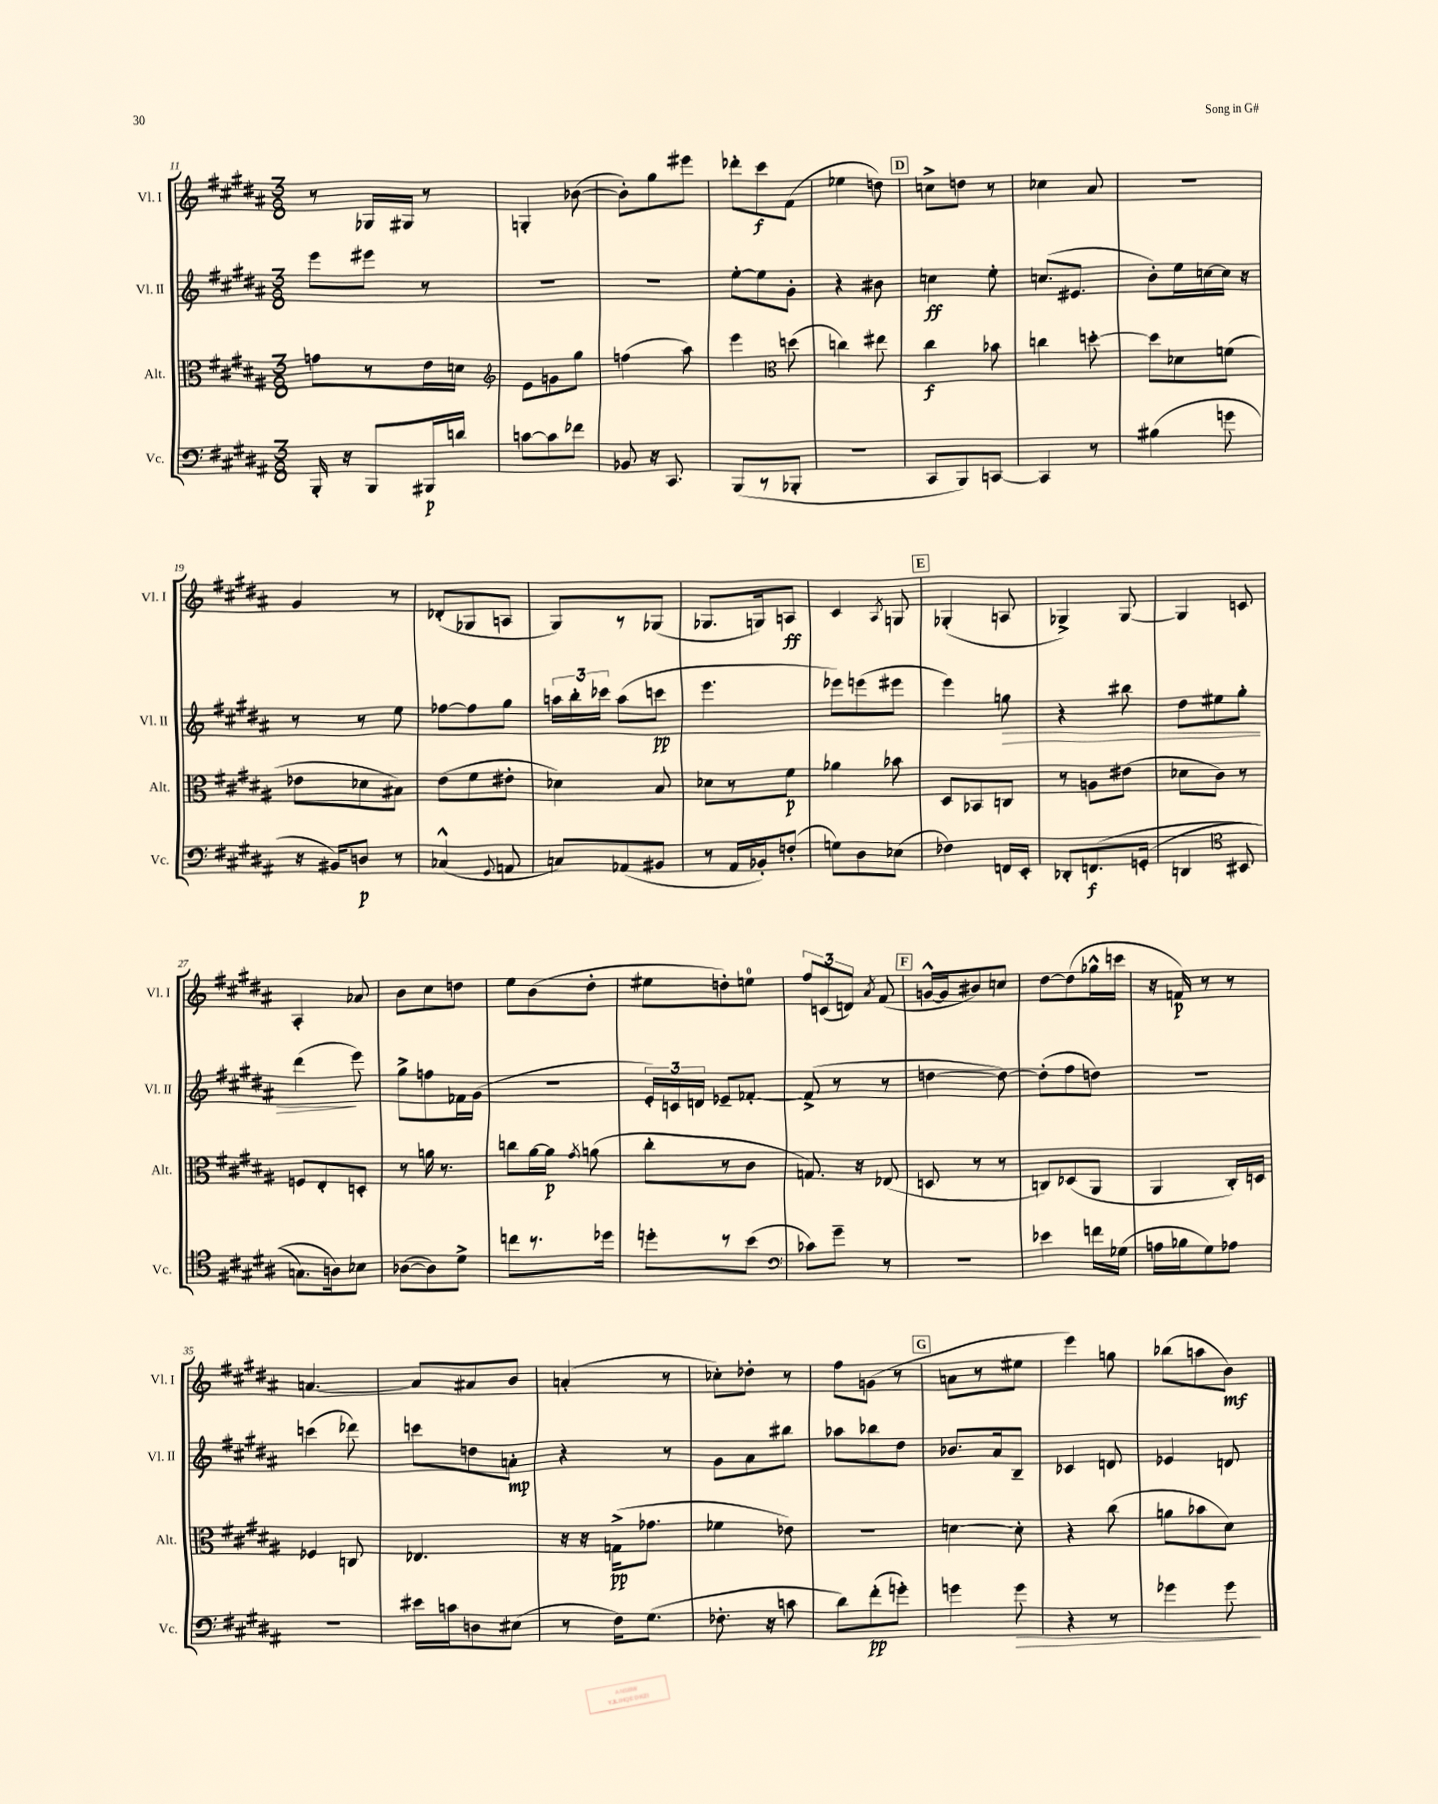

**kern	**dynam	**kern	**dynam	**kern	**dynam	**kern	**dynam
*part4	*part4	*part3	*part3	*part2	*part2	*part1	*part1
*staff4	*staff4	*staff3	*staff3	*staff2	*staff2	*staff1	*staff1
*I"Vc.	*	*I"Alt.	*	*I"Vl. II	*	*I"Vl. I	*
*I'Vc.	*	*I'Alt.	*	*I'Vl. II	*	*I'Vl. I	*
*clefF4	*	*clefC3	*	*clefG2	*	*clefG2	*
*k[f#c#g#d#a#]	*	*k[f#c#g#d#a#]	*	*k[f#c#g#d#a#]	*	*k[f#c#g#d#a#]	*
*M3/8	*	*M3/8	*	*M3/8	*	*M3/8	*
=11	=11	=11	=11	=11	=11	=11	=11
16BBB'/	.	8gn\L	.	8eee\L	.	8r	.
16r	.	.	.	.	.	.	.
8BBB/L	.	8r	.	8eee#X\J	.	16G-X/LL	.
.	.	.	.	.	.	16G#X/JJ	.
16BBB#X/L	p	16e\L	.	8r	.	8r	.
16dn/JJ	.	16dn\JJ	.	.	.	.	.
=12	=12	=12	=12	=12	=12	=12	=12
*	*	*clefG2	*	*	*	*	*
[8cn\L	.	8e\L	.	4.r	.	4Gn'/	.
8c\]	.	8gn\	.	.	.	.	.
8f-X\J	.	8gg#\J	.	.	.	([8b-X\	.
=13	=13	=13	=13	=13	=13	=13	=13
8BB-X/	.	(4ffn\	.	4.r	.	8b-'\L])	.
16r	.	.	.	.	.	8gg#\	.
8.CC#/	.	.	.	.	.	.	.
.	.	8aa#\)	.	.	.	8eee#X\J	.
=14	=14	=14	=14	=14	=14	=14	=14
(8BBB/L	.	4eee\	.	[8ee'\L	.	8ddd-X'\L	.
8r	.	.	.	8ee\]	.	8ccc#\	f
*	*	*clefC3	*	*	*	*	*
8BBB-X'/J	.	(8ddn\	.	8g#'\J	.	(8f#\J	.
=15	=15	=15	=15	=15	=15	=15	=15
4.r	.	4ccn\)	.	4r	.	4ee-X\	.
.	.	8ee#X\	.	8b#X\	.	8ddn\)	.
!!LO:REH:place=s1:t=D
=16	=16	=16	=16	=16	=16	=16	=16
8CC#/L	.	4cc#\	f	4ccn\	ff	8ccn^\L	.
8BBB/)	.	.	.	.	.	8ddn\J	.
[8CCn/J	.	8b-X\	.	8ee'\	.	8r	.
=17	=17	=17	=17	=17	=17	=17	=17
4CC/]	.	4ccn\	.	(8.ccn/L	.	4cc-X\	.
.	.	.	.	8.e#X/J	.	.	.
8r	.	[8ddn'\	.	.	.	8a#/	.
=18	=18	=18	=18	=18	=18	=18	=18
(4B#X\	.	8dd\L]	.	8b'\L)	.	4.r	.
.	.	8d-X\	.	16ee\L	.	.	.
.	.	.	.	[16ccn\	.	.	.
8gn\	.	(8fn\J	.	16cc\JJ]	.	.	.
.	.	.	.	16r	.	.	.
!!LO:LB:g=z
=19	=19	=19	=19	=19	=19	=19	=19
16r	.	8e-X\L	.	8r	.	4g#/	.
16BB#X/KL)	.	.	.	.	.	.	.
8Dn/J	p	8d-X\	.	8r	.	.	.
8r	.	8B#X\J)	.	8ee\	.	8r	.
=20	=20	=20	=20	=20	=20	=20	=20
(4C-X^^/	.	(8e\L	.	[8ff-X\L	.	(8d-X'/L	.
.	.	8f#\	.	8ff-\]	.	8G-X/	.
8qqGG#/	.	.	.	.	.	.	.
8AAn/	.	8e#X'\J	.	8gg#\J	.	8An/J	.
=21	=21	=21	=21	=21	=21	=21	=21
8Cn/L)	.	4d-X\)	.	24aan\LL	.	8G#/L)	.
.	.	.	.	24bb'\	.	.	.
.	.	.	.	24ccc-X\JJ	.	.	.
(8AA-X/	.	.	.	(8aa\L	.	8r	.
8BB#X/J	.	8B/	.	8cccn\J	pp	(8G-X/J	.
=22	=22	=22	=22	=22	=22	=22	=22
8r	.	8d-X\L	.	4.eee\	.	8.G-X/L	.
16AA#/LL	.	8r	.	.	.	.	.
16BB-X'/J)	.	.	.	.	.	16Gn/k)	.
(8Fn'/J	.	8f#\J	p	.	.	8An/J	ff
=23	=23	=23	=23	=23	=23	=23	=23
8Gn\L)	.	4a-X\	.	8eee-X\L)	.	4c#/	.
8D#\	.	.	.	(8eeen\	.	.	.
.	.	.	.	.	.	8qA#/	.
(8E-X\J	.	8b-X\	.	8eee#X\J	.	8Gn/	.
!!LO:REH:place=s1:t=E
=24	=24	=24	=24	=24	=24	=24	=24
4F-X\)	.	8D#/L	.	4eee\)	.	(4G-X'/	.
.	.	8BB-X/	.	.	.	.	.
!	!	!	!	!	!LO:HP:b	!	!
16FFn/LL	.	8Cn/J	.	8ggn\	>	8An/	.
16EE'/JJ	.	.	.	.	.	.	.
=25	=25	=25	=25	=25	=25	=25	=25
8DD-X'/L	.	8r	.	4r	.	4G-X^/)	.
(8.FFn/	f	8An\L	.	.	.	.	.
.	.	(8e#X\J	.	8bb#X\	.	[8G-/	.
(16GGn'/Jk	.	.	.	.	.	.	.
=26	=26	=26	=26	=26	=26	=26	=26
4DDn/	.	8d-X\L	.	8dd#\L	.	4G-/]	.
.	.	8c#\J)	.	8ee#X\	.	.	.
*clefC4	*	*	*	*	*	*	*
8BB#X/	.	8r	.	8gg#'\J	.	8cn/	.
!!LO:LB:g=z
=27	=27	=27	=27	=27	=27	=27	=27
8.Gn\L)	.	8Fn/L	.	(4ddd#\	.	4A#'/	.
.	.	8E'/	.	.	.	.	.
16An\k)	.	.	.	.	.	.	.
8B-X\J	.	8Dn'/J	.	8eee\)	]	8a-X/	.
=28	=28	=28	=28	=28	=28	=28	=28
([8A-X\L	.	8r	.	8gg#^\L	.	8b\L	.
8A-\])	.	16an\	.	8ffn\	.	8cc#\	.
.	.	8.r	.	.	.	.	.
8d#^\J	.	.	.	16f-X\L	.	8ddn\J	.
.	.	.	.	(16g#\JJ	.	.	.
=29	=29	=29	=29	=29	=29	=29	=29
8ccn\L	.	8ccn\L	.	4.r	.	8ee\L	.
8.r	.	[16a#\L	.	.	.	(8b\	.
.	.	16a#\JJ]	p	.	.	.	.
.	.	8qg#/	.	.	.	.	.
.	.	(8an\	.	.	.	8dd#'\J	.
16dd-X\Jk	.	.	.	.	.	.	.
=30	=30	=30	=30	=30	=30	=30	=30
8ddn'\L	.	8cc#'\L	.	24e'/LL)	.	8ee#X\L	.
.	.	.	.	24cn/	.	.	.
.	.	.	.	24dn/JJ	.	.	.
8r	.	8r	.	8e-X~/L	.	8ddn'\)	.
(8b\J	.	8c#\J	.	[8f-X'/J	.	8een\J	.
=31	=31	=31	=31	=31	=31	=31	=31
*clefF4	*	*	*	*	*	*	*
8c-X\L)	.	8.Gn/)	.	(8f-^/]	.	12ff#/L	.
.	.	.	.	.	.	(12cn/	.
8g#~\J	.	.	.	8r	.	.	.
.	.	.	.	.	.	12dn/J)	.
.	.	16r	.	.	.	.	.
.	.	.	.	.	.	8qa#/	.
8r	.	(8E-X/	.	8r	.	(8f#/	.
!!LO:REH:place=s1:t=F
=32	=32	=32	=32	=32	=32	=32	=32
4.r	.	8Dn/	.	[4ddn\	.	[16gn^^/LL	.
.	.	.	.	.	.	16g/J]	.
.	.	8r	.	.	.	8b#X/)	.
.	.	8r	.	8dd\_)	.	8ccn/J	.
=33	=33	=33	=33	=33	=33	=33	=33
4e-X\	.	8Cn/L)	.	(8dd'\L]	.	[8dd#\L	.
.	.	(8D-X/	.	8ff#\	.	(8dd#\]	.
16fn\LL	.	8AA#/J	.	8ddn\J)	.	16gg-X^^\L	.
(16G-X\JJ	.	.	.	.	.	16cccn\JJ	.
=34	=34	=34	=34	=34	=34	=34	=34
16An\LL	.	4AA#/	.	4.r	.	16r	.
16B-X\J	.	.	.	.	.	16fn/)	p
8G#\)	.	.	.	.	.	8r	.
8A-X\J	.	16C#'/LL)	.	.	.	8r	.
.	.	16Dn/JJ	.	.	.	.	.
!!LO:LB:g=z
=35	=35	=35	=35	=35	=35	=35	=35
4.r	.	4F-X/	.	(4cccn\	.	[4.an/	.
.	.	8Cn/	.	8ddd-X\)	.	.	.
=36	=36	=36	=36	=36	=36	=36	=36
16e#X\LL	.	4.E-X/	.	8cccn\L	.	8a/L]	.
16cn\J	.	.	.	.	.	.	.
8Dn\	.	.	.	8ddn\	.	8a#X/	.
(8E#X\J	.	.	.	8an'\J	mp	8b/J	.
=37	=37	=37	=37	=37	=37	=37	=37
8r	.	16r	.	4r	.	(4an'/	.
.	.	16r	.	.	.	.	.
16F#\KL)	.	(16Gn^\KL	pp	.	.	.	.
(8.G#\J	.	8.g-X\J	.	.	.	.	.
.	.	.	.	8r	.	8r	.
=38	=38	=38	=38	=38	=38	=38	=38
8.F-X'\	.	4f-X\	.	8g#\L	.	8cc-X'\L)	.
.	.	.	.	8a#\	.	8dd-X'\J	.
16r	.	.	.	.	.	.	.
8cn\	.	8e-X\)	.	8bb#X\J	.	8r	.
=39	=39	=39	=39	=39	=39	=39	=39
8d#\L)	.	4.r	.	8aa-X\L	.	8ff#\L	.
(8f#'\	pp	.	.	8bb-X\	.	(8gn\J	.
8gn'\J)	.	.	.	8dd#\J	.	8r	.
!!LO:REH:place=s1:t=G
=40	=40	=40	=40	=40	=40	=40	=40
4gn\	.	[4dn\	.	8.b-X/L	.	8an\L	.
.	.	.	.	.	.	8r	.
.	.	.	.	16a#/k	.	.	.
!	!LO:HP:b	!	!	!	!	!	!
8g\	>	8d'\]	.	8B~/J	.	8ee#X\J	.
=41	=41	=41	=41	=41	=41	=41	=41
4r	.	4r	.	4c-X/	.	4eee\)	.
8r	.	(8cc#\	.	8dn/	.	8ggn\	.
=42	=42	=42	=42	=42	=42	=42	=42
4g-X\	.	8an\L	.	4e-X/	.	(8bb-X\L	.
.	.	8b-X\	.	.	.	8aan\	.
8g-\	.	8d#\J)	.	8dn/	.	8b\J)	mf
.	]	.	.	.	.	.	.
==	==	==	==	==	==	==	==
*-	*-	*-	*-	*-	*-	*-	*-
